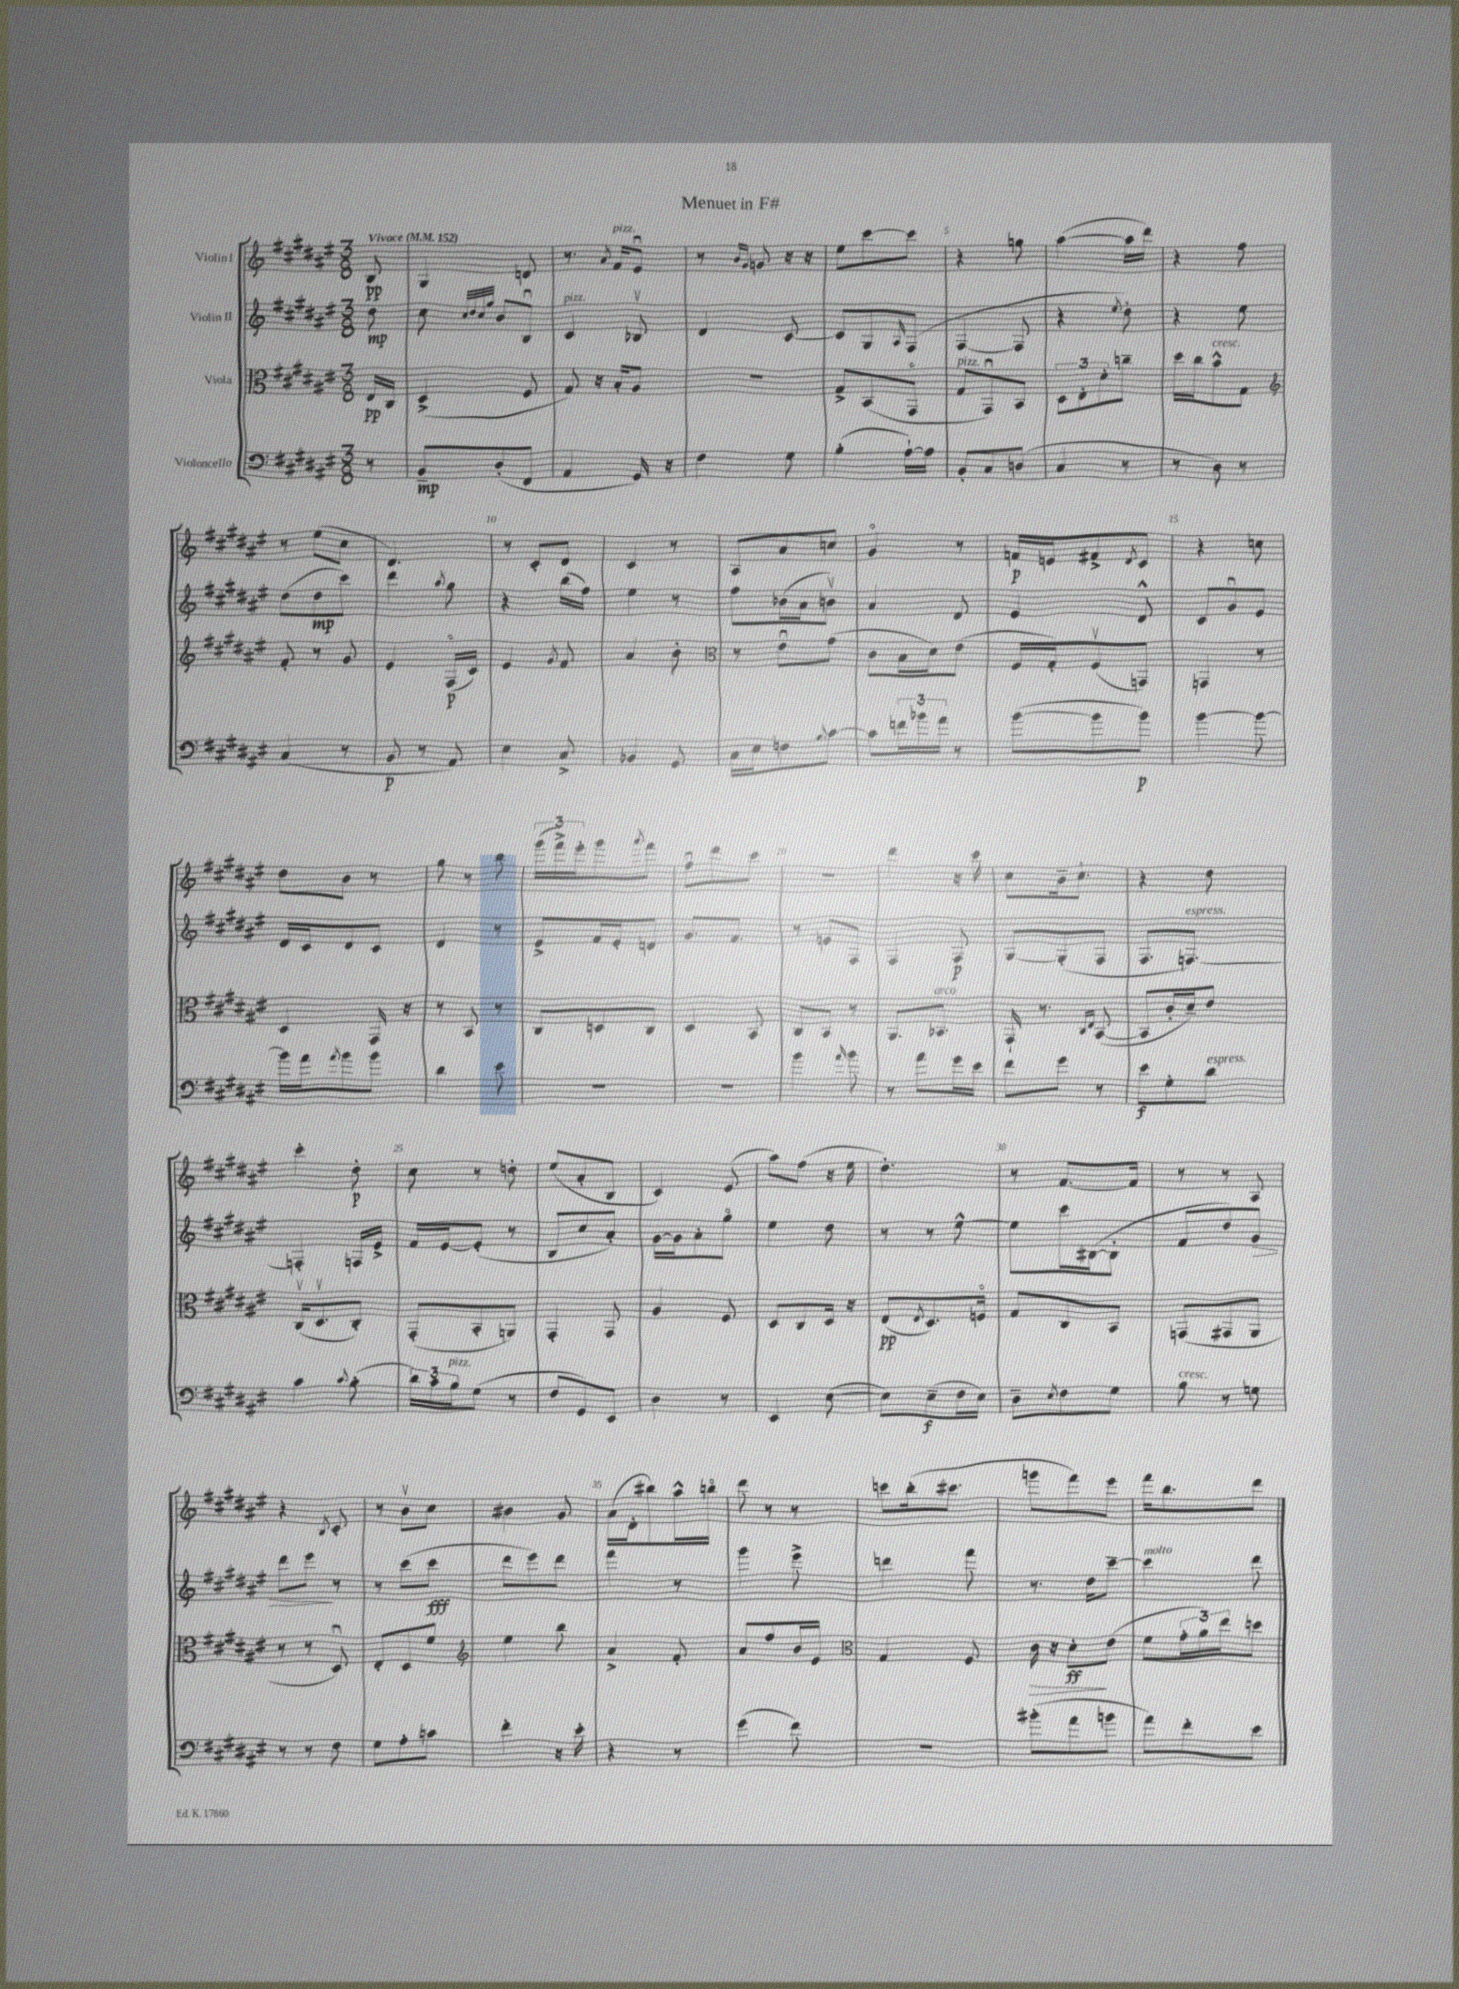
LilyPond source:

\header { title = "Menuet in F#" }
<<
\new StaffGroup <<
\new Staff = "s0" \with { instrumentName = "Violin I" } {
    \clef treble \key fis \major \numericTimeSignature \time 3/8 \partial 8 \tempo "Vivace" 4 = 152
    b8\pp |
    gis4 d'8 |
    r8. \acciaccatura { ais'8 } fis'16^\markup { \italic "pizz." } eis'8\downbow |
    r8 \grace { b'16 gis'16 } g'8 r16 r16 |
    eis''8 cis'''8~ cis'''8 |
    r4 g''8 |
    ais''4~( ais''16 dis'''16) |
    r4 fis''8 |
    r8 eis''8( cis''8 |
    dis'4.) |
    r8 cis'8-. dis'8 |
    cis'4 r8 |
    ais8 ais'8 c''8 |
    gis'4\flageolet r8 |
    f'16\p e'16 fis'8-> \acciaccatura { dis'8 } cis'8 |
    r4 c''8 |
    dis''8 b'8 r8 |
    gis''8 r8 b''8 |
    \tuplet 3/2 { gis'''16( fis'''16->) eis'''16-. } gis'''8 \acciaccatura { ais'''8 } fis'''8 |
    fis''8\downbow dis'''8 cis'''8 |
    R4. |
    dis'''4 r16 cis'''16 |
    cis''8 b'16-- cis''8.-! |
    r4 dis''8 |
    cis'''4-. dis''8-.\p |
    cis''8 r8 d''8-. |
    eis''8( ais'8-. b8 |
    cis'4) eis'8( |
    ais''8) fis''8( r16 eis''16 |
    dis''4.-.) |
    r8 fis'8.~ fis'16 |
    r8 r8 ais8 |
    r4 \acciaccatura { b8 } cis'8-. |
    r8 b'8\upbow cis''8 |
    bis'4 gis'8 |
    ais'16( dis'16-. bis''8) ais''16-^ b''16\flageolet |
    dis'''8 r8 r8 |
    c'''8 b''16-.( cis'''8. |
    g'''8 fis'''8) eis'''8 |
    fis'''16 b''8. dis'''8 \bar "|." |
}
\new Staff = "s1" \with { instrumentName = "Violin II" } {
    \clef treble \key fis \major \numericTimeSignature \time 3/8 \partial 8
    dis''8\mp |
    cis''8 \grace { cis''32 dis''32 cis''32 gis''32 } b'8 b8\downbow |
    cis'4^\markup { \italic "pizz." } bes8\upbow |
    dis'4 cis'8~ |
    cis'8 gis8 \grace { ais16 } fis8( |
    fis4~ fis8 |
    r4 \acciaccatura { eis''8 } dis''8-.) |
    r4 eis''8 |
    dis''8( dis''8\mp cis'''8) |
    dis'''4 \acciaccatura { ais''8 } gis''8 |
    r4 b''16( fis''16) |
    eis''4 r8 |
    fis''8 bes'16( ais'16 b'8\upbow) |
    ais'4 dis'8 |
    eis'4 dis'8-^ |
    cis'8 gis'8\downbow eis'8 |
    dis'16 cis'16 dis'8 cis'8 |
    dis'4 r8 |
    eis'8-> fis'16 eis'16-. d'8 |
    gis'8. fis'8. |
    r8 e'8 fis8 |
    fis4 fis8\p |
    gis8~ gis8-.( fis8 |
    fis8. f8.~^\markup { \italic "espress." }) |
    f4-. f16 eis'16-> |
    fis'16 eis'16~ eis'8-.( r8 |
    b8 cis''8 ais'8-.) |
    gis'16~ gis'16 ais'8-. gis''8\flageolet |
    eis''4 dis''8 |
    r8 r8 eis''8~-^ |
    eis''8 cis'''16 bis16~( bis8-. |
    fis'8 dis''8) gis'8\> |
    dis'''8 eis'''8\! r8 |
    r8 cis'''8( cis'''8\fff |
    dis'''8 eis'''8) dis'''8 |
    fis'''4 r8 |
    gis'''4 eis'''8-> |
    d'''4 fis'''8 |
    r8. dis''16 cis'''8~-- |
    cis'''4^\markup { \italic "molto" } dis'''8 \bar "|." |
}
\new Staff = "s2" \with { instrumentName = "Viola" } {
    \clef alto \key fis \major \numericTimeSignature \time 3/8 \partial 8
    eis16\pp cis16 |
    dis4->( fis8 |
    gis8) r16 b16-. ais8 |
    R4. |
    gis8-> b,8( gis,8\flageolet |
    gis8^\markup { \italic "pizz." } gis,8\downbow) b,8 |
    \tuplet 3/2 { dis8 eis8-. dis'8-. } c''8-- |
    dis''16 cis''16 b'8-^^\markup { \italic "cresc." } gis8 |
    \clef treble fis'8-. r8 gis'8 |
    eis'4 fis16\flageolet\p( cis'16) |
    eis'4 \acciaccatura { gis'8 } fis'8 |
    ais'4 b'8-. |
    \clef alto r8 eis'8\downbow gis'8( |
    cis'8 b16 dis'16) eis'8( |
    fis16 gis16-.) fis8\upbow( g,8) |
    g,4 r8 |
    dis4 gis,16 r16 |
    r8 b,8 r8 |
    cis8 d8 cis8 |
    dis4 b,8 |
    cis8 b,8 r8 |
    ais,8. bes,8.^\markup { \italic "arco" } |
    gis,16-! r8. \grace { cis16 eis16 } b,8~( |
    b,8 cis'16-. dis'16--) eis'8 |
    cis16\upbow( dis8.\upbow cis8-.) |
    gis,8-.( b,8-. a,8) |
    gis,4-. gis,8 |
    ais4 fis8 |
    dis8 cis8 dis16 r16 |
    eis8\pp( \acciaccatura { eis8 } dis8.) f16\flageolet |
    gis8 cis8 b,8 |
    g,8( gis,8 ais,8 |
    r8 r8 dis8\downbow) |
    eis8-. dis8 fis'8 |
    \clef treble eis''4 b''8 |
    ais'4-> fis'8-. |
    ais'8 fis''8 b'16 eis'16 |
    \clef alto gis4 fis8 |
    cis'16\> r16 dis'8-.\ff\! eis'8( |
    fis'8 \tuplet 3/2 { gis'16-. ais'16) eis''16 } d''8 \bar "|." |
}
\new Staff = "s3" \with { instrumentName = "Violoncello" } {
    \clef bass \key fis \major \numericTimeSignature \time 3/8 \partial 8
    r8 |
    b,8--\mp dis8-.( fis,8 |
    ais,4 gis,16) r16 |
    fis4 gis8 |
    b4-.( ais16~-!) ais16 |
    b,8-. cis8 d8( |
    cis4 r8 |
    r8 dis8) r8 |
    cis4( r8 |
    b,8\p r8 ais,8) |
    eis4 cis8-> |
    bes,4 gis,8 |
    cis16 eis16 f8 \appoggiatura { b8 } cis'8~ |
    cis'8 \tuplet 3/2 { f'16 bes'16 ais'16 } r8 |
    b'8~( b'8 b'8\p) |
    b'4~ b'8~ |
    b'16 ais'16 \acciaccatura { ais'8 } b'8 b'8 |
    dis'4 eis'8 |
    R4. |
    R4. |
    b'4 \grace { ais'16 } b'8 |
    r8 ais'8 gis'16 eis'16 |
    fis'8 gis'8 r8 |
    eis'8\f gis8-. dis'8^\markup { \italic "espress." } |
    cis'4 \appoggiatura { cis'8 } b8-.( |
    \tuplet 3/2 { dis'16) cis'16 b16^\markup { \italic "pizz." } } gis8( r8 |
    fis8 gis,8) eis,8 |
    dis4 r8 |
    eis,4 eis8~( |
    eis8) eis8--\f( fis16 eis16) |
    dis8-- \acciaccatura { eis8 } fis8 gis8 |
    b8^\markup { \italic "cresc." } r8 g8 |
    r8 r8 fis8 |
    gis8 ais8-. c'8 |
    fis'4-. r16 eis'16-. |
    r4 r8 |
    gis'4( fis'8) |
    R4. |
    bis'8-.( ais'8 b'8 |
    ais'8) fis'8-. eis'8 \bar "|." |
}
>>
>>
\layout { \context { \Score \override BarNumber.break-visibility = ##(#f #t #t) barNumberVisibility = #(every-nth-bar-number-visible 5) } }
